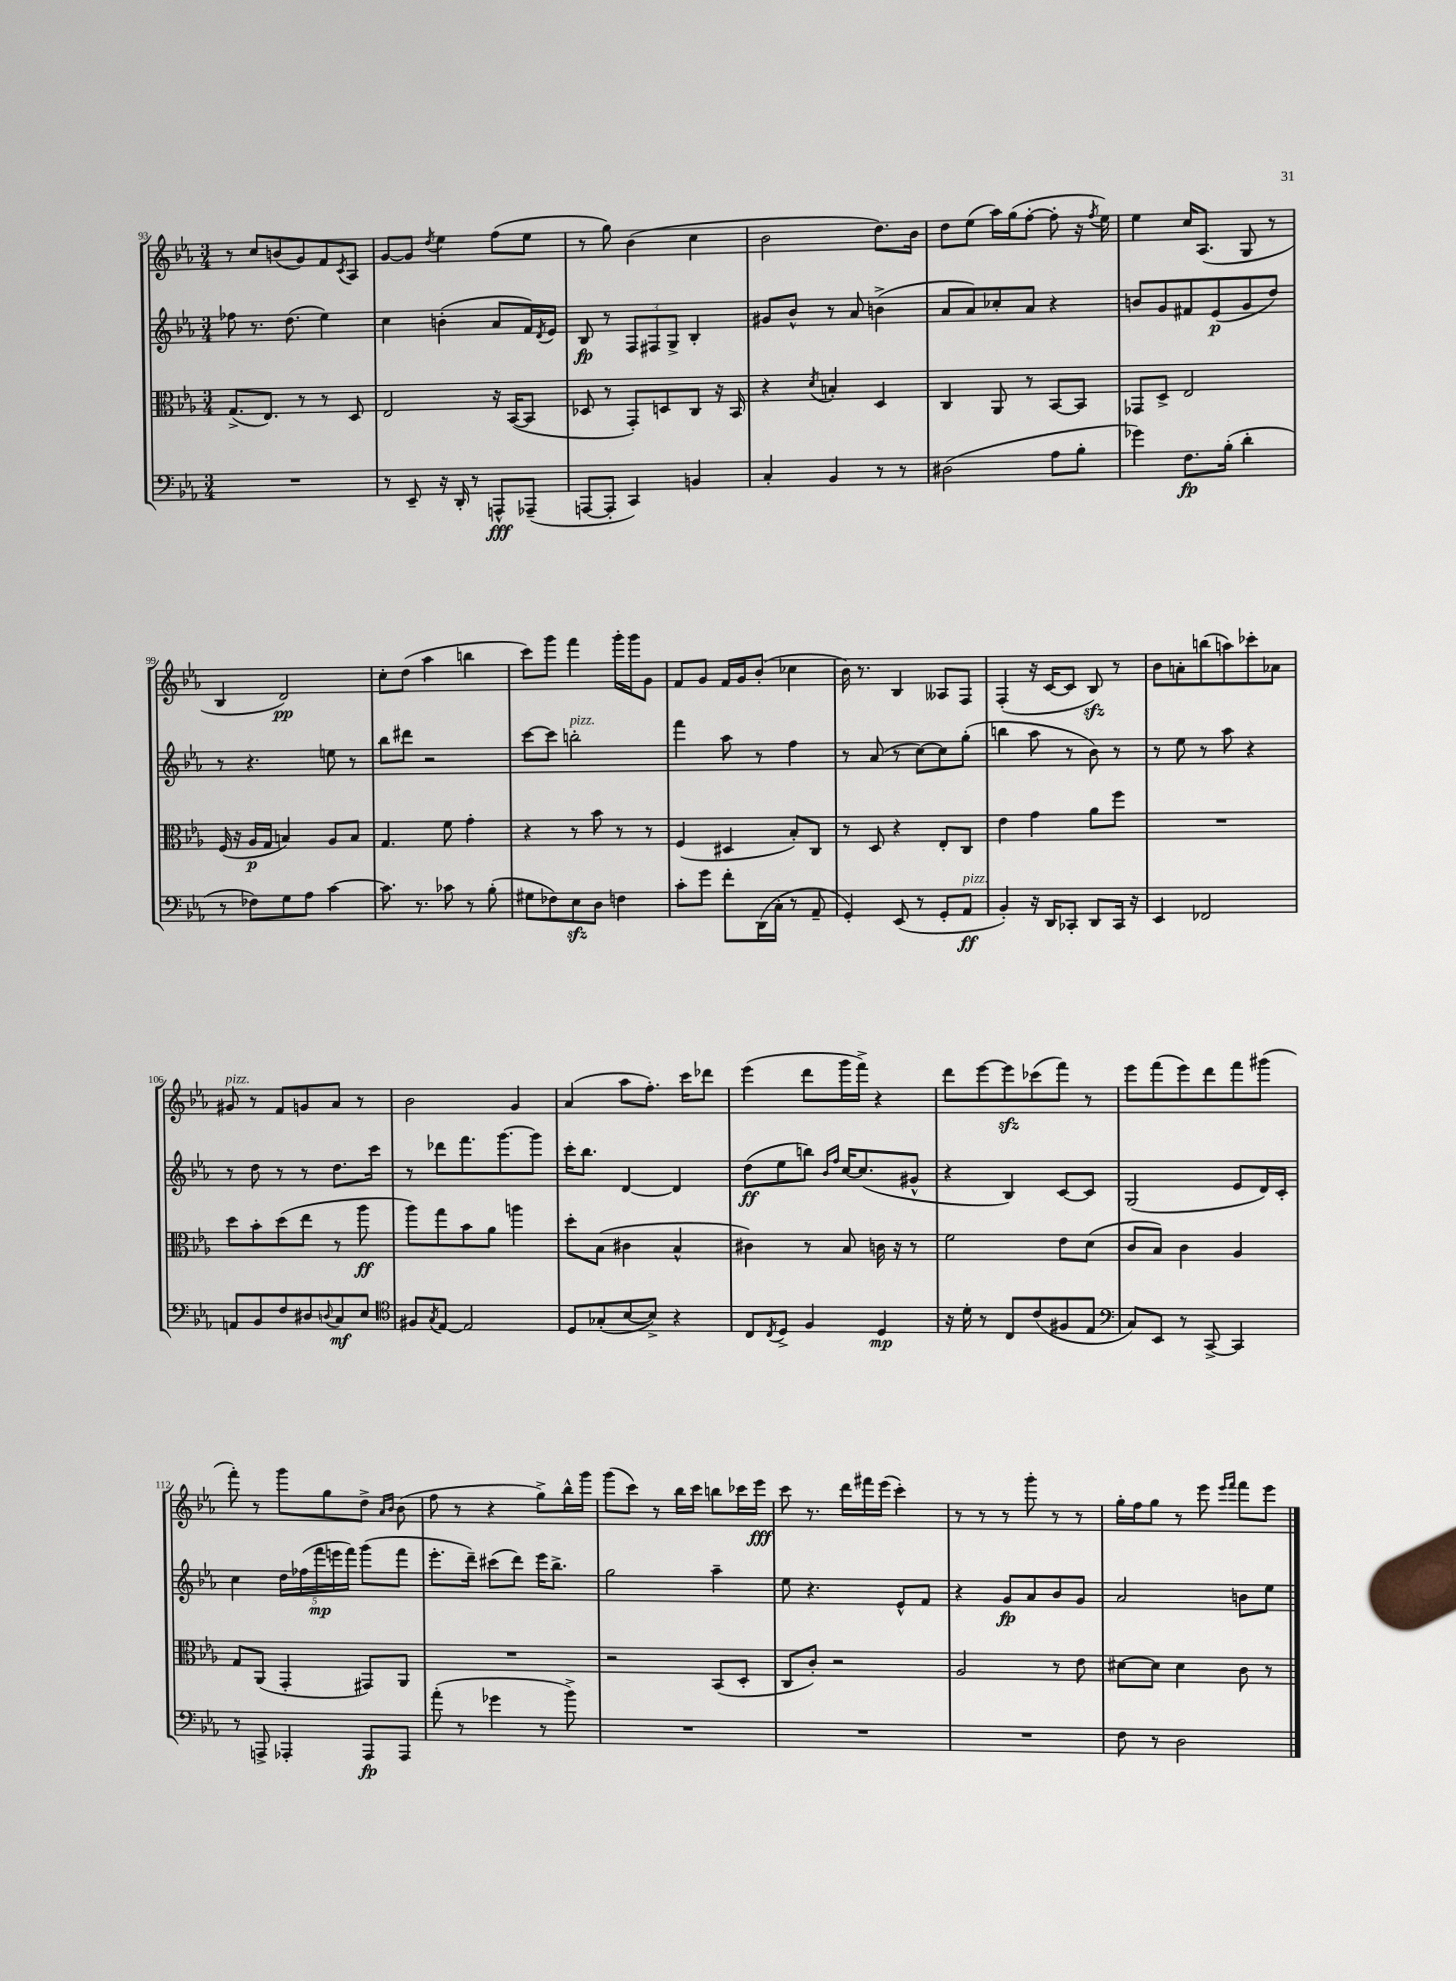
<<
\new StaffGroup <<
\new Staff = "s0" {
    \clef treble \key ees \major \numericTimeSignature \time 3/4
    r8 c''8 b'8( g'8) f'8 \acciaccatura { c'8 } aes8 |
    g'8~ g'8 \acciaccatura { d''8 } ees''4 f''8( ees''8 |
    r8 g''8) bes'4( c''4 |
    bes'2 d''8.) bes'16 |
    d''8 ees''8( aes''16) g''16( f''8~-. f''8-. r16 \acciaccatura { f''8 } ees''16) |
    ees''4 c''16 aes8.( g8 r8 |
    bes4 d'2\pp) |
    c''8-. d''8( aes''4 b''4 |
    c'''8) g'''8 f'''4 g'''16-. g'''16 g'8 |
    f'8 g'8 f'16 g'16 bes'8-.( ces''4 |
    bes'16) r8. bes4 aeses8 f8 |
    f4-.( r16 c'16~ c'8 bes8\sfz) r8 |
    bes'8 a'8-. b''8( a''8) ces'''8-. aes'8 |
    gis'8^\markup { \italic "pizz." } r8 f'8 g'8 aes'8 r8 |
    bes'2 g'4 |
    aes'4( aes''8 f''8.-.) c'''16 des'''8 |
    ees'''4( d'''8 g'''16 f'''16->) r4 |
    d'''8 ees'''8~ ees'''8\sfz ces'''8( f'''8) r8 |
    ees'''8 f'''8( ees'''8) d'''8 f'''8 gis'''8( |
    f'''8-.) r8 g'''8 g''8 d''8-> \grace { aes'16 bes'16 } bes'8( |
    f''8 r8 r4 g''8->) bes''16-^ g'''16 |
    g'''8( c'''8) r8 bes''16 c'''16 b''8 ces'''16 ees'''16\fff |
    c'''8 r8. d'''16 fis'''16 ees'''16( c'''4-.) |
    r8 r8 r8 g'''8-. r8 r8 |
    g''16-. f''16 g''8 r8 ees'''8 \grace { ees'''16 f'''16 } f'''8 ees'''8 \bar "|." |
}
\new Staff = "s1" {
    \clef treble \key ees \major \numericTimeSignature \time 3/4
    fes''8 r8. d''8.( ees''4) |
    c''4 b'4-.( aes'8 f'16) \acciaccatura { d'8 } ees'16 |
    bes8\fp r8 \tuplet 3/2 { f8 fis8 g8-> } bes4-. |
    gis'8 bes'8-^ r8 aes'8 b'4->( |
    aes'8 aes'8) ces''8-. aes'8 r4 |
    b'8 g'8 fis'8 ees'8\p( g'8 d''8) |
    r8 r4. e''8 r8 |
    bes''8 dis'''8 r2 |
    c'''8~ c'''8 b''2-.^\markup { \italic "pizz." } |
    f'''4 aes''8 r8 f''4 |
    r8 aes'8( r8 c''8~) c''8 g''8-.( |
    b''4 aes''8 r8 bes'8) r8 |
    r8 ees''8 r8 aes''8 r4 |
    r8 d''8 r8 r8 d''8. c'''16 |
    r8 des'''8 f'''8. g'''8.~ g'''8 |
    c'''16-. bes''8. d'4~ d'4 |
    d''8\ff( ees''8 b''8) \grace { bes'16 f''16 } c''16~ c''8.( gis'8-^ |
    r4 bes4) c'8~ c'8 |
    g2( ees'8 d'16) c'16-. |
    c''4 \tuplet 5/4 { d''16 fes''16( f'''16\mp e'''16 f'''16) } g'''8( f'''8 |
    ees'''8.-. d'''16--) cis'''8( d'''8) ees'''16 bes''8.-> |
    g''2 aes''4-- |
    ees''8 r4. ees'8-^ f'8 |
    r4 g'8\fp aes'8 bes'8 g'8 |
    aes'2 b'8 ees''8 \bar "|." |
}
\new Staff = "s2" {
    \clef alto \key ees \major \numericTimeSignature \time 3/4
    g8.->( ees8.) r8 r8 d8 |
    ees2 r16 bes,16~( bes,8 |
    des8 r8 g,8-.) d8 c8 r16 bes,16 |
    r4 \acciaccatura { d'8 } b4-. d4 |
    c4 aes,8 r8 bes,8~ bes,8 |
    ges,8 d8-> ees2 |
    f16( r16 aes16\p g16 b4) aes8 b8 |
    g4. f'8 g'4-. |
    r4 r8 bes'8 r8 r8 |
    f4( dis4 bes8-.) c8 |
    r8 d8 r4 ees8-. c8 |
    ees'4 g'4 aes'8 f''8 |
    R2. |
    d''8 bes'8-. d''8( ees''8 r8 aes''8\ff |
    aes''8) g''8 bes'8 aes'8 a''4 |
    d''8-. bes8( cis'4 bes4-^ |
    cis'4) r8 bes8 c'16 r16 r8 |
    f'2 ees'8 d'8( |
    c'8 bes8) c'4 aes4 |
    g8 aes,8( g,4-. gis,8) aes,8 |
    R2. |
    r2 bes,8( d8-. |
    c8 c'8-.) r2 |
    aes2 r8 ees'8 |
    dis'8~ dis'8 dis'4 c'8 r8 \bar "|." |
}
\new Staff = "s3" {
    \clef bass \key ees \major \numericTimeSignature \time 3/4
    R2. |
    r8 ees,8-- r16 d,16-. r8 a,,8-^\fff aes,,8--( |
    a,,8~ a,,8-. c,4) b,4 |
    c4-. bes,4 r8 r8 |
    dis2( aes8 bes8-. |
    ges'4) f8.\fp bes16-.( d'4-. |
    r8 fes8) g8 aes8 c'4~ |
    c'8. r8. ces'8 r8 bes8-.( |
    gis8 fes8) ees8\sfz d8 f4 |
    c'8-. g'8 f'8-. d,16( c16-. r8 aes,8-- |
    g,4-.) ees,8( r8 g,8-. aes,8\ff^\markup { \italic "pizz." } |
    bes,4-.) r16 d,16 ces,8-. d,8 ces,16 r16 |
    ees,4 fes,2 |
    a,8 bes,8 f8 dis8 \appoggiatura { d8 } c8\mf ees8 |
    \clef tenor fis8 \acciaccatura { g8 } ees8~ ees2 |
    d8 ges8-.( bes8~ bes8->) r4 |
    c8 \acciaccatura { c8 } d8-> f4 d4\mp |
    r16 d'16-. r8 c8 c'8( fis8 ees8 |
    \clef bass c8) ees,8 r8 c,8~-> c,4 |
    r8 a,,8-> aes,,4-. aes,,8\fp aes,,8 |
    aes'8-.( r8 ges'4 r8 bes'8->) |
    R2. |
    R2. |
    R2. |
    f8 r8 d2 \bar "|." |
}
>>
>>
\layout { \context { \Score currentBarNumber = #93 } }
